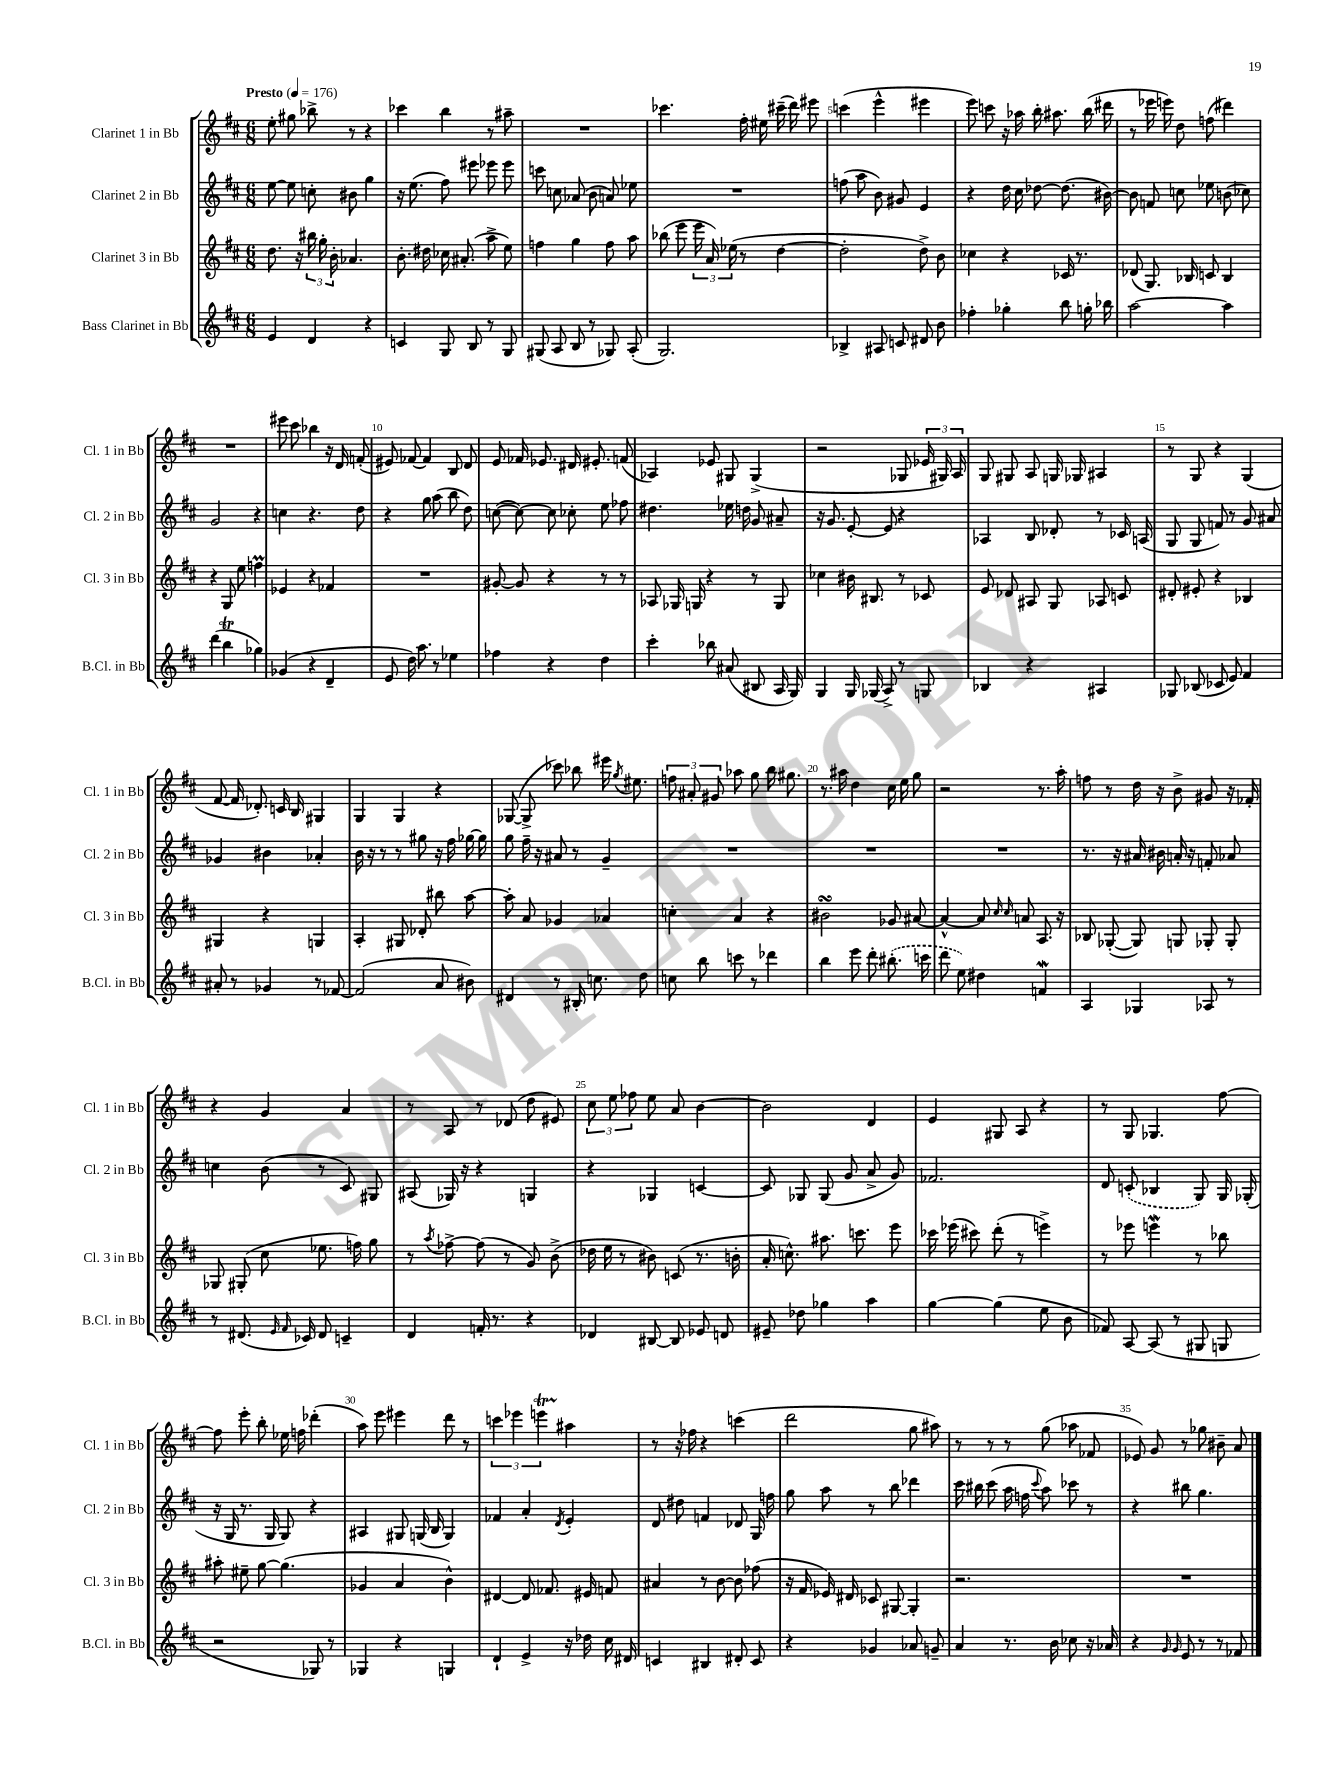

**kern	**kern	**kern	**kern
*staff4	*staff3	*staff2	*staff1
*clefG2	*clefG2	*clefG2	*clefG2
*k[f#c#]	*k[f#c#]	*k[f#c#]	*k[f#c#]
*M6/8	*M6/8	*M6/8	*M6/8
*MM176	*MM176	*MM176	*MM176
4e	8.dd	[8ee	8ee'
.	.	8ee]	8gg#
.	16r	.	.
4d	24bb#	8cc'	8bb-^
.	24gg'	.	.
.	24b'	.	.
.	4.a-	8b#	8r
4r	.	4gg	4r
=	=	=	=
4c	8.b'	16r	4ccc-
.	.	(8.ee	.
.	16dd#	.	.
8G	16cc-	8ff#)	4bb
.	(8.a#'	.	.
8B	.	8eee#	.
8r	8aa^	8eee-	8r
8G	8ee)	8eee-	8aa#~
=	=	=	=
(8G#	4ff	8ccc	2.r
8A	.	8cc	.
8B	4gg	(8a-	.
8r	.	8b	.
8G-)	8ff	8a)	.
(8A'	8aa	8ee-	.
=	=	=	=
2.G)	(8bb-	2.r	4.ccc-
.	8eee	.	.
.	24eee	.	.
.	24a)	.	.
.	(24ee-	.	.
.	8r	.	16ff#'
.	.	.	16ee#
.	[4dd	.	(16ccc#~
.	.	.	16ddd)
.	.	.	8eee#
=	=	=	=
4B-^	2dd']	(8ff	(4ccc
.	.	8aa	.
8A#	.	8b)	4eee^^
8c	.	8g#	.
8d#	8dd^)	4e	4eee#
8b	8b	.	.
=	=	=	=
4ff-'	4cc-	4r	8eee)
.	.	.	8ccc
4gg-'	4r	16dd	16r
.	.	16cc#	16aa-
.	.	[8dd-	16bb'
.	.	.	8.aa#
8bb	16c-	(8.dd-]	.
.	8.r	.	.
16gg'	.	.	(16bb
16bb-	.	[16b#)	16ddd#
=	=	=	=
[2aa	(8d-	8b#]	8r
.	8.G)	8f	16eee-
.	.	.	16eee)
.	.	8cc	8dd
.	16B-	.	.
.	8c	8ee-	(8ff
4aa]	4B-	(8b	4ddd#)
.	.	8cc-)	.
=	=	=	=
(4ddd	4r	2g	2.r
4bb	8G	.	.
.	8ee	.	.
4gg-)	4ff	4r	.
=	=	=	=
(4g-	4e-	4cc	8eee#
.	.	.	8ccc#
4r	4r	4.r	4bb-
4d~	4f-	.	16r
.	.	.	16d
.	.	8dd	(8f'
=	=	=	=
8e	2.r	4r	8e#)
16dd)	.	.	[8f-
8.aa	.	.	.
.	.	8gg	4f-]
8r	.	(8aa	.
4ee-	.	8bb	8B
.	.	8dd)	8d
=	=	=	=
4ff-	[8g#'	([8cc	8e
.	8g#]	8cc_)	16f-
.	.	.	8.e-
4r	4r	8cc]	.
.	.	8cc-'	16d#
.	.	.	8.e#'
4dd	8r	8ee	.
.	8r	8ff-	(8f
=	=	=	=
4ccc#'	8A-	4.dd#	4A-)
.	16G-	.	.
.	16G	.	.
8bb-	4r	.	8e-
(8a#	.	16ee-	8G#
.	.	16dd	.
8B#	8r	8g	(4G#^
16A	8G	8a#~	.
16G)	.	.	.
=	=	=	=
4G	4cc-	16r	2r
.	.	8.g	.
16G	16b#	[8e'	.
(16G-	8.B#	.	.
8A^)	.	8e]	.
8r	8r	4r	8G-
8G	8c-	.	24e-
.	.	.	24G#)
.	.	.	24A
=	=	=	=
4B-	8e	4A-	8G
.	8d-	.	8G#
4r	8A#	8B	8A
.	8G	8d-'	16G
.	.	.	16G-
4A#	8A-	8r	4A#
.	8c	16c-	.
.	.	(16A	.
=	=	=	=
8G-	8d#'	8G	8r
(8B-	8e#'	8G	8G
8c-	4r	8f)	4r
8e)	.	8r	.
4f#	4B-	8g	(4G
.	.	8a#	.
=	=	=	=
8a#'	4G#	4g-	[8f#
8r	.	.	16f#]
.	.	.	8.d-')
4g-	4r	4b#	.
.	.	.	16c
.	.	.	16B
8r	4G	4a-'	4G#
[8f-	.	.	.
=	=	=	=
(2f-]	4A'	16b	4G
.	.	16r	.
.	.	8r	.
.	8G#	8r	4G
.	8d-'	8gg#	.
8a	8bb#	16r	4r
.	.	16ff#	.
8b#)	[8aa	[16gg-	.
.	.	16gg-]	.
=	=	=	=
4d#	8aa']	8gg	([8G-
.	8a	16ff#~	8G-^]
.	.	16r	.
8r	4g-	8a#	8ccc-)
16B#'	.	8r	8bb-
8.cc	.	.	.
.	4a-	4g~	16eee#
.	.	.	8qgg
.	.	.	8.ee#
8dd	.	.	.
=	=	=	=
8cc	4cc'	2.r	12ff
.	.	.	12a#'
8bb	.	.	.
.	.	.	12g#
8ccc	4a	.	8aa-
8r	.	.	8gg
4ddd-	4r	.	16bb
.	.	.	8.gg#
=	=	=	=
4bb	2b#	2.r	8.r
.	.	.	16aa#
8eee	.	.	4dd
8ddd'	.	.	.
(8.bb#'	8g-	.	16cc#
.	.	.	16ee
.	[8a#	.	8gg
16ccc	.	.	.
=	=	=	=
8ddd	4a#^^_	2.r	2r
8ee)	.	.	.
4dd#	8a#]	.	.
.	16qqcc#	.	.
.	16qqcc#	.	.
.	8a	.	.
4f	8.A	.	8.r
.	16r	.	16aa'
=	=	=	=
4A	8B-	8.r	8ff
.	([8G-'	.	8r
.	.	16r	.
4G-	8G-])	16a#	16dd
.	.	16b#	16r
.	8G	16a'	8b^
.	.	16r	.
8A-	8G-'	8f'	8g#
8r	8G-'	8a-	16r
.	.	.	16f-'
=	=	=	=
8r	8G-	4cc	4r
(8.d#	(8G#'	.	.
.	8cc#	(8b	4g
16qqe	.	.	.
16qqf#	.	.	.
16c-)	.	.	.
8d#	8.ee-	8r	.
4c~	.	8c#)	4a
.	16ff)	.	.
.	8gg	8G#	.
=	=	=	=
4d	8r	(8A#	8r
.	8qaa	.	.
.	[8ff-^	16G-)	8A
.	.	16r	.
16f'	(8ff-]	4r	8r
8.r	.	.	.
.	8r	.	(8d-
4r	8g)	4G	8dd
.	(8b^	.	8e#)
=	=	=	=
4d-	16dd-	4r	12cc#
.	16ee	.	.
.	.	.	12ee
.	8r	.	.
.	.	.	12ff-
[8B#	8b#)	4G-	8ee
8B#]	(8c	.	8a
8e-	8.r	[4c	[4b
8d	.	.	.
.	16b'	.	.
=	=	=	=
8e#~	16a'	8c]	2b]
.	8.cc^^)	.	.
8dd-	.	8G-	.
4gg-	8.aa#	(8G-	.
.	.	8g	.
.	8.ccc	.	.
4aa	.	8a^	4d
.	8eee	8g)	.
=	=	=	=
[4gg	16ccc-	2.f-	4e
.	(16eee-	.	.
.	8ccc#)	.	.
(4gg]	(8ddd'	.	8G#
.	8r	.	8A
8ee	4eee^)	.	4r
8b	.	.	.
=	=	=	=
8f-)	8r	8d	8r
[8A	8eee-	(8c'	8G
(8A]	4eee	4B-	4.G-
8r	.	.	.
8G#	8r	8G)	.
8G	8bb-	16G	[8ff#
.	.	(16G-'	.
=	=	=	=
2r	8aa#'	16r	8ff#]
.	.	16G	.
.	8ee#~	8.r	8eee'
.	[8gg	.	8bb'
.	.	16G	.
.	(4.gg]	8G)	16ee-
.	.	.	16ff
8G-)	.	4r	(4ddd-'
8r	.	.	.
=	=	=	=
4G-	4g-	4A#	8aa)
.	.	.	8eee
4r	4a	8G#	4eee#
.	.	(16G	.
.	.	16B	.
4G	4b^^)	4G)	8ddd
.	.	.	8r
=	=	=	=
4d`	[4d#	4f-	6ccc
.	.	.	6eee-
4e^	8d#]	4a'	.
.	.	.	6eee
.	8.f-	.	.
.	.	8qd	.
16r	.	4e'	4aa#
16dd-	16e#	.	.
16cc#	8f	.	.
16d#	.	.	.
=	=	=	=
4c	4a#	8d	8r
.	.	8dd#	16r
.	.	.	16ff-
4B#	8r	4f	4r
.	[8b	.	.
8d#'	8b]	8d-	(4ccc
8c	(8ff-	16G	.
.	.	16ff	.
=	=	=	=
4r	16r	8gg	2ddd
.	16f#	.	.
.	16e-)	8aa	.
.	16d#	.	.
4g-	8c-	8r	.
.	[8G#	8bb	.
8a-	4G#']	4ddd-	8gg
8g~	.	.	8aa#)
=	=	=	=
4a	2.r	16ccc#	8r
.	.	16bb#	.
.	.	(8ccc#	8r
8.r	.	16aa	8r
.	.	16ff	.
.	.	8qqccc#	.
.	.	8aa)	(8gg
16b	.	.	.
8cc-	.	8ccc-	8aa-
16r	.	8r	8f-
16a-	.	.	.
=	=	=	=
4r	2.r	4r	8e-)
.	.	.	8g
16qqg	.	.	.
16qqg	.	.	.
8e	.	8bb#	8r
8r	.	4.gg	8gg-
8r	.	.	8b#~
8f-	.	.	8a
==	==	==	==
*-	*-	*-	*-
